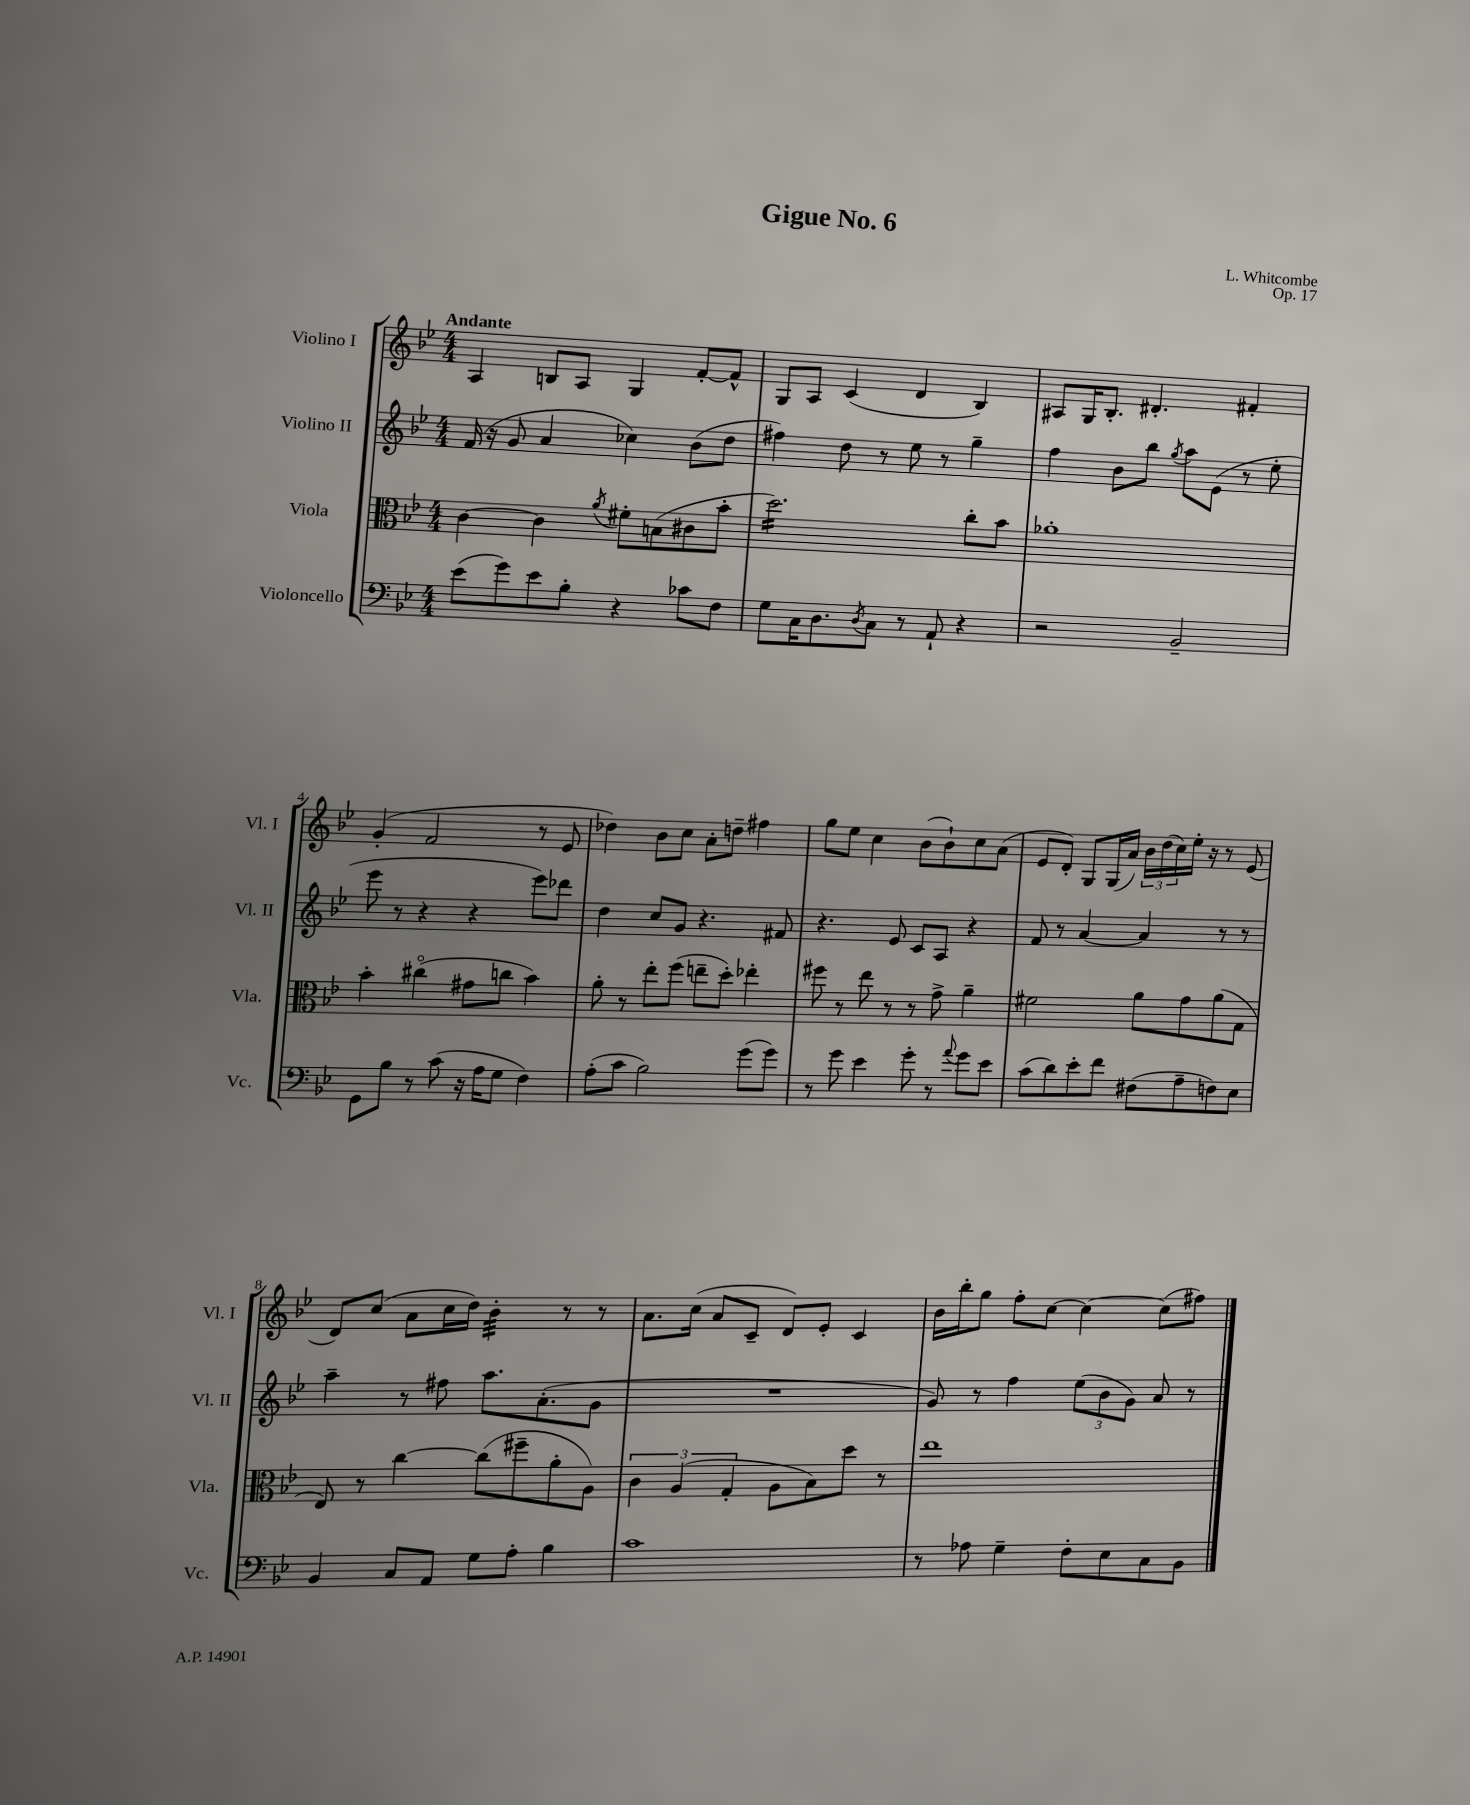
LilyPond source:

\header { title = "Gigue No. 6" composer = "L. Whitcombe" opus = "Op. 17" }
<<
\new StaffGroup <<
\new Staff = "s0" \with { instrumentName = "Violino I" shortInstrumentName = "Vl. I" } {
    \clef treble \key bes \major \numericTimeSignature \time 4/4 \tempo "Andante"
    a4 b8 a8 g4 f'8~-. f'8-^ |
    g8 a8 c'4( d'4 bes4) |
    ais8 g16 bes8.-. dis'4.-. fis'4-. |
    g'4-.( f'2 r8 ees'8 |
    des''4) bes'8 c''8 a'8-. d''8-- fis''4 |
    g''8 ees''8 c''4 bes'8( bes'8-!) c''8 a'8( |
    ees'8 d'8-.) g8 g16( a'16) \tuplet 3/2 { bes'16 d''16( c''16) } ees''16-. r16 r8 ees'8( |
    d'8) c''8( a'8 c''16 d''16) bes'4:32-. r8 r8 |
    a'8. c''16( a'8 c'8-- d'8) ees'8-. c'4 |
    bes'16 bes''16-. g''8 f''8-. c''8~ c''4~ c''8( fis''8) \bar "|." |
}
\new Staff = "s1" \with { instrumentName = "Violino II" shortInstrumentName = "Vl. II" } {
    \clef treble \key bes \major \numericTimeSignature \time 4/4
    f'16( r16 g'8 a'4 ces''4) bes'8( d''8 |
    fis''4) d''8 r8 ees''8 r8 g''4-- |
    f''4 bes'8 bes''8 \acciaccatura { g''8 } a''8 ees'8( r8 ees''8-. |
    ees'''8 r8 r4 r4 ees'''8) des'''8 |
    d''4 c''8 g'8 r4. fis'8 |
    r4. ees'8 c'8 a8 r4 |
    f'8 r8 a'4~ a'4 r8 r8 |
    a''4-- r8 fis''8 a''8. a'8.-.( g'8 |
    R1 |
    g'8) r8 f''4 \tuplet 3/2 { ees''8( bes'8 g'8) } a'8 r8 \bar "|." |
}
\new Staff = "s2" \with { instrumentName = "Viola" shortInstrumentName = "Vla." } {
    \clef alto \key bes \major \numericTimeSignature \time 4/4
    c'4~ c'4 \acciaccatura { a'8 } fis'8-. b8( cis'8 bes'8-. |
    d''2.:16) c''8-. bes'8 |
    aes'1-. |
    bes'4-. cis''4\flageolet( gis'8 c''8 bes'4) |
    a'8-. r8 ees''8-. f''8( e''8-- d''8-.) ees''4-. |
    fis''8 r8 ees''8 r8 r8 g'8-> a'4-- |
    fis'2 a'8 g'8 a'8( g8 |
    ees8) r8 c''4~ c''8( fis''8-- a'8-. a8) |
    \tuplet 3/2 { c'4 a4( g4-. } a8 bes8) d''8 r8 |
    ees''1 \bar "|." |
}
\new Staff = "s3" \with { instrumentName = "Violoncello" shortInstrumentName = "Vc." } {
    \clef bass \key bes \major \numericTimeSignature \time 4/4
    ees'8( g'8) ees'8 bes8-. r4 ces'8 f8 |
    g8 c16 d8. \acciaccatura { d8 } c8 r8 a,8-! r4 |
    r2 bes,2-- |
    g,8 bes8 r8 c'8( r16 a16 g8 f4) |
    a8-.( c'8 bes2) g'8( g'8) |
    r8 g'8 ees'4 g'8-. r8 \appoggiatura { a'8 } g'8 ees'8 |
    c'8( d'8) ees'8-. f'8 fis8( a8-- f8) ees8 |
    bes,4 c8 a,8 g8 a8-. bes4 |
    c'1 |
    r8 aes8 g4-- f8-. ees8 c8 bes,8 \bar "|." |
}
>>
>>
